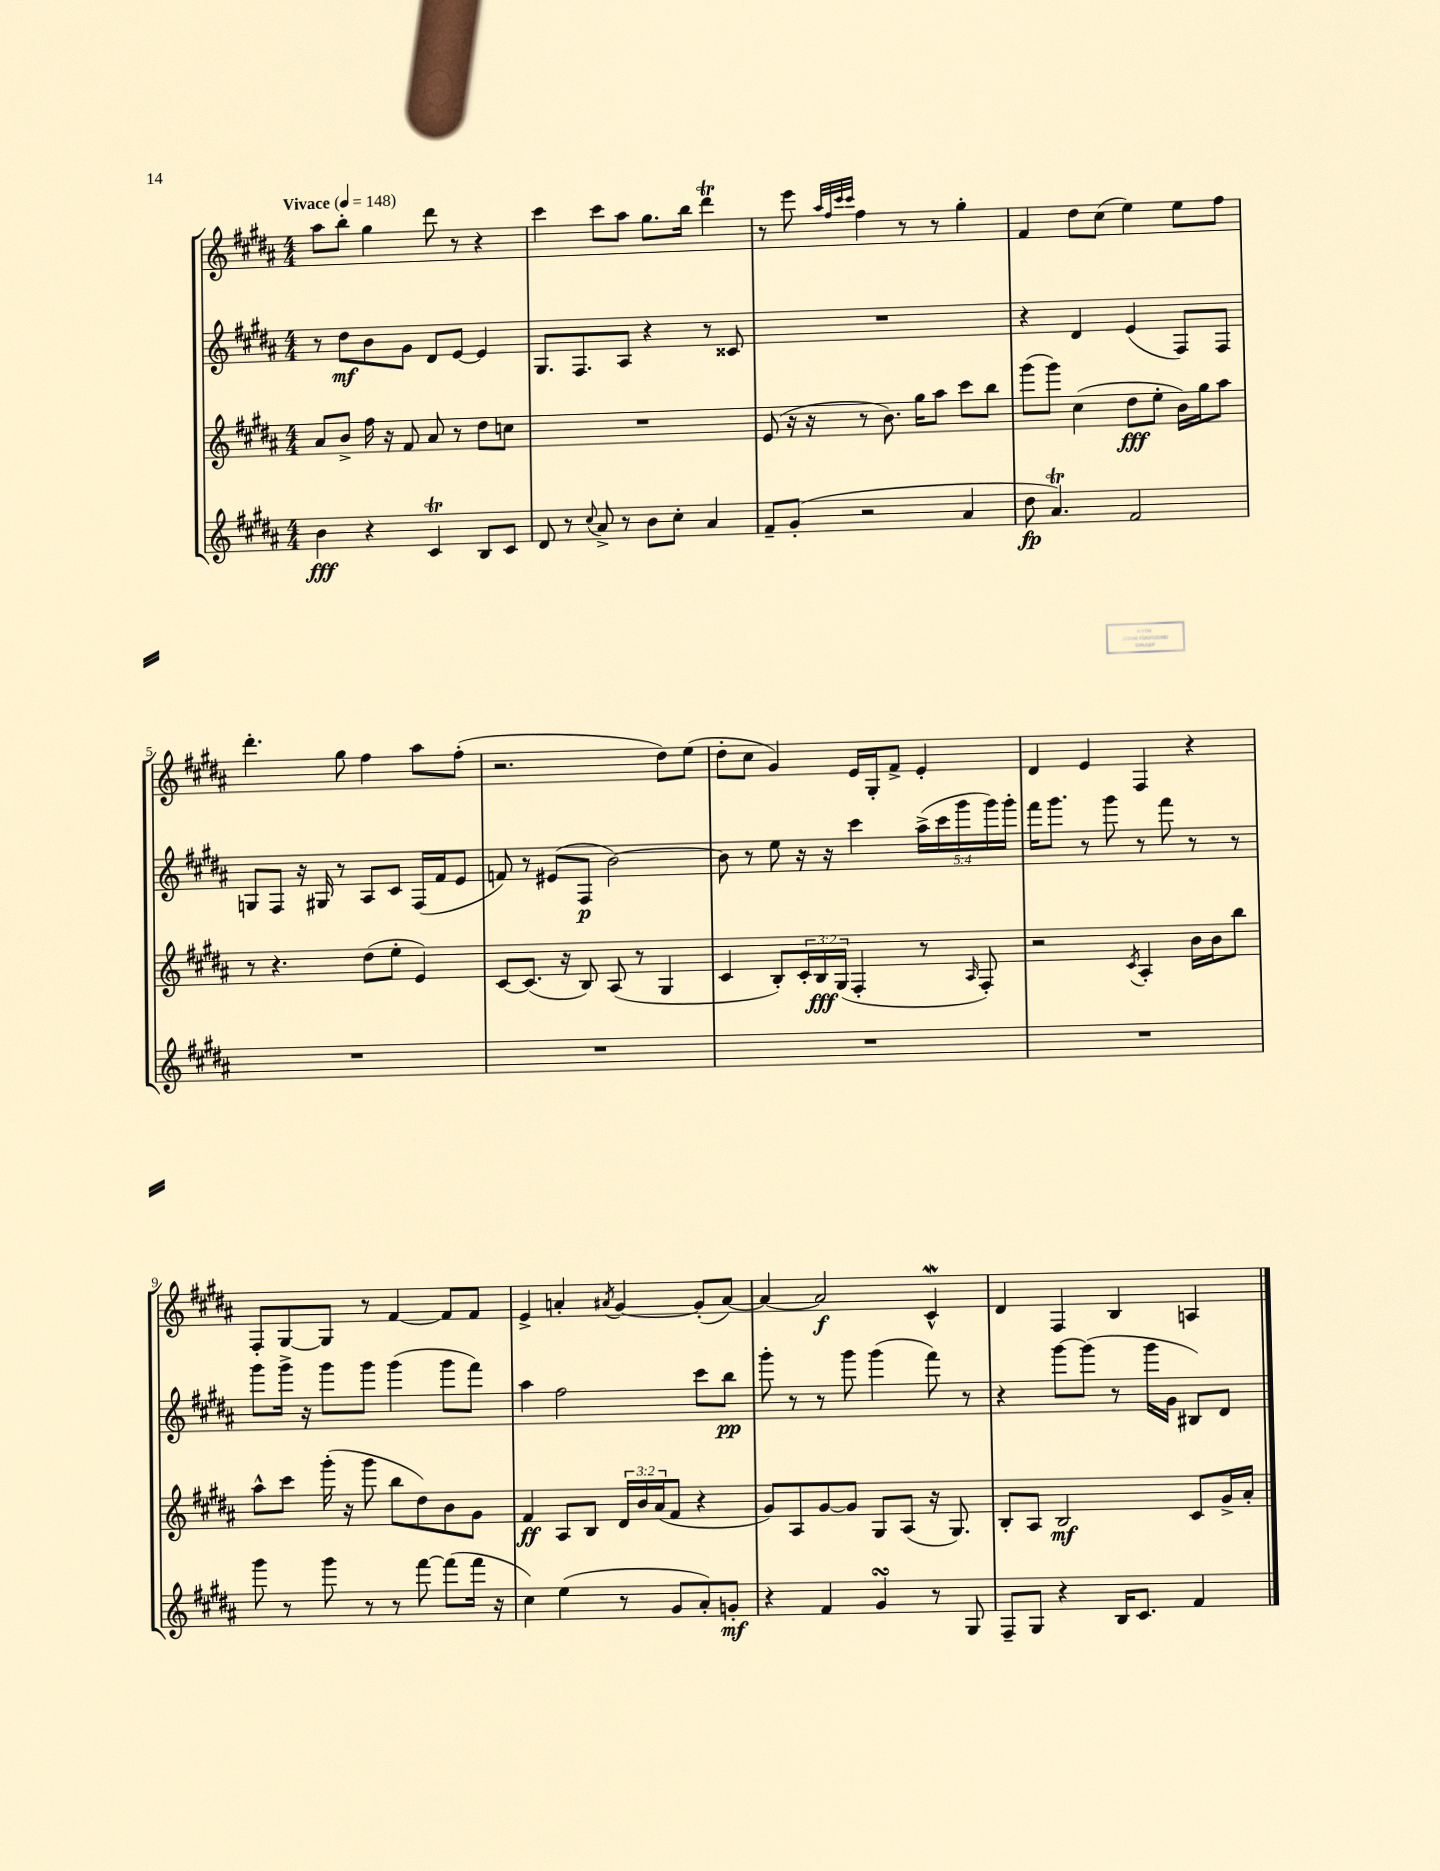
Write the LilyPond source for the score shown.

<<
\new StaffGroup <<
\new Staff = "s0" {
    \clef treble \key b \major \numericTimeSignature \time 4/4 \tempo "Vivace" 4 = 148
    ais''8 b''8-. gis''4 dis'''8 r8 r4 |
    cis'''4 cis'''8 ais''8 gis''8. b''16 dis'''4\trill |
    r8 e'''8 \grace { ais''32 fis''32 cis'''32 cis'''32 } fis''4 r8 r8 gis''4-. |
    fis'4 dis''8 cis''8( e''4) e''8 fis''8 |
    dis'''4.-. gis''8 fis''4 ais''8 fis''8-.( |
    r2. dis''8) e''8( |
    dis''8-. cis''8 gis'4) e'16 gis16-. fis'8-> e'4-. |
    dis'4 e'4 fis4 r4 |
    fis8-. gis8~ gis8 r8 fis'4~ fis'8 fis'8 |
    e'4-> a'4-. \acciaccatura { ais'8 } gis'4~ gis'8-.( ais'8~) |
    ais'4~ ais'2\f cis'4-^\mordent |
    dis'4 fis4 b4 a4 \bar "|." |
}
\new Staff = "s1" {
    \clef treble \key b \major \numericTimeSignature \time 4/4 \override Staff.TupletNumber.text = #tuplet-number::calc-fraction-text
    r8 dis''8\mf b'8 gis'8 dis'8 e'8~ e'4 |
    gis8. fis8. ais8 r4 r8 cisis'8 |
    R1 |
    r4 dis'4 e'4( fis8) fis8 |
    g8 fis8 r16 gis16 r8 ais8 cis'8 fis16( fis'16 e'8 |
    f'8) r8 eis'8( fis8\p b'2~) |
    b'8 r8 e''8 r16 r16 cis'''4 \tuplet 5/4 { ais''16->( cis'''16 gis'''16 gis'''16) gis'''16-. } |
    fis'''16 gis'''8. r8 gis'''8 r8 fis'''8 r8 r8 |
    gis'''8 gis'''16-> r16 gis'''8 gis'''8 gis'''4( gis'''8 fis'''8) |
    ais''4 fis''2 cis'''8 b''8\pp |
    gis'''8-. r8 r8 gis'''8 gis'''4( fis'''8) r8 |
    r4 gis'''8~ gis'''8( r8 gis'''16 gis'16 bis8) dis'8 \bar "|." |
}
\new Staff = "s2" {
    \clef treble \key b \major \numericTimeSignature \time 4/4 \override Staff.TupletNumber.text = #tuplet-number::calc-fraction-text
    ais'8 b'8-> fis''16 r16 fis'8 ais'8 r8 dis''8 c''8 |
    R1 |
    e'8( r16 r16 r8 b'8.) gis''16 ais''8 cis'''8 b''8 |
    gis'''8( gis'''8) cis''4( dis''8\fff e''8-. b'16) gis''16 ais''8 |
    r8 r4. dis''8( e''8-. e'4) |
    cis'8~ cis'8.( r16 b8) ais8( r8 gis4 |
    cis'4 b8-.) \tuplet 3/2 { cis'16-. b16\fff gis16( } fis4-. r8 \grace { ais16 } fis8-.) |
    r2 \acciaccatura { cis'8 } ais4-. b'16 b'16 b''8 |
    ais''8-^ cis'''8 gis'''16-.( r16 gis'''8 b''8 dis''8) b'8 gis'8 |
    fis'4\ff ais8 b8 \tuplet 3/2 { dis'16 b'16 ais'16( } fis'8 r4 |
    gis'8) ais8 gis'8~ gis'8 gis8 ais8( r16 gis8.) |
    b8-. ais8 b2\mf cis'8 gis'16-> ais'16-. \bar "|." |
}
\new Staff = "s3" {
    \clef treble \key b \major \numericTimeSignature \time 4/4
    b'4\fff r4 cis'4\trill b8 cis'8 |
    dis'8 r8 \appoggiatura { cis''8 } ais'8-> r8 b'8 cis''8-. ais'4 |
    fis'8-- gis'8-.( r2 ais'4 |
    dis''8\fp ais'4.\trill) fis'2 |
    R1 |
    R1 |
    R1 |
    R1 |
    gis'''8 r8 gis'''8 r8 r8 fis'''8~ fis'''8( fis'''16 r16 |
    cis''4) e''4( r8 gis'8 ais'8-.) g'8-.\mf |
    r4 fis'4 gis'4\turn r8 gis8 |
    fis8-- gis8 r4 b16 cis'8. fis'4 \bar "|." |
}
>>
>>
